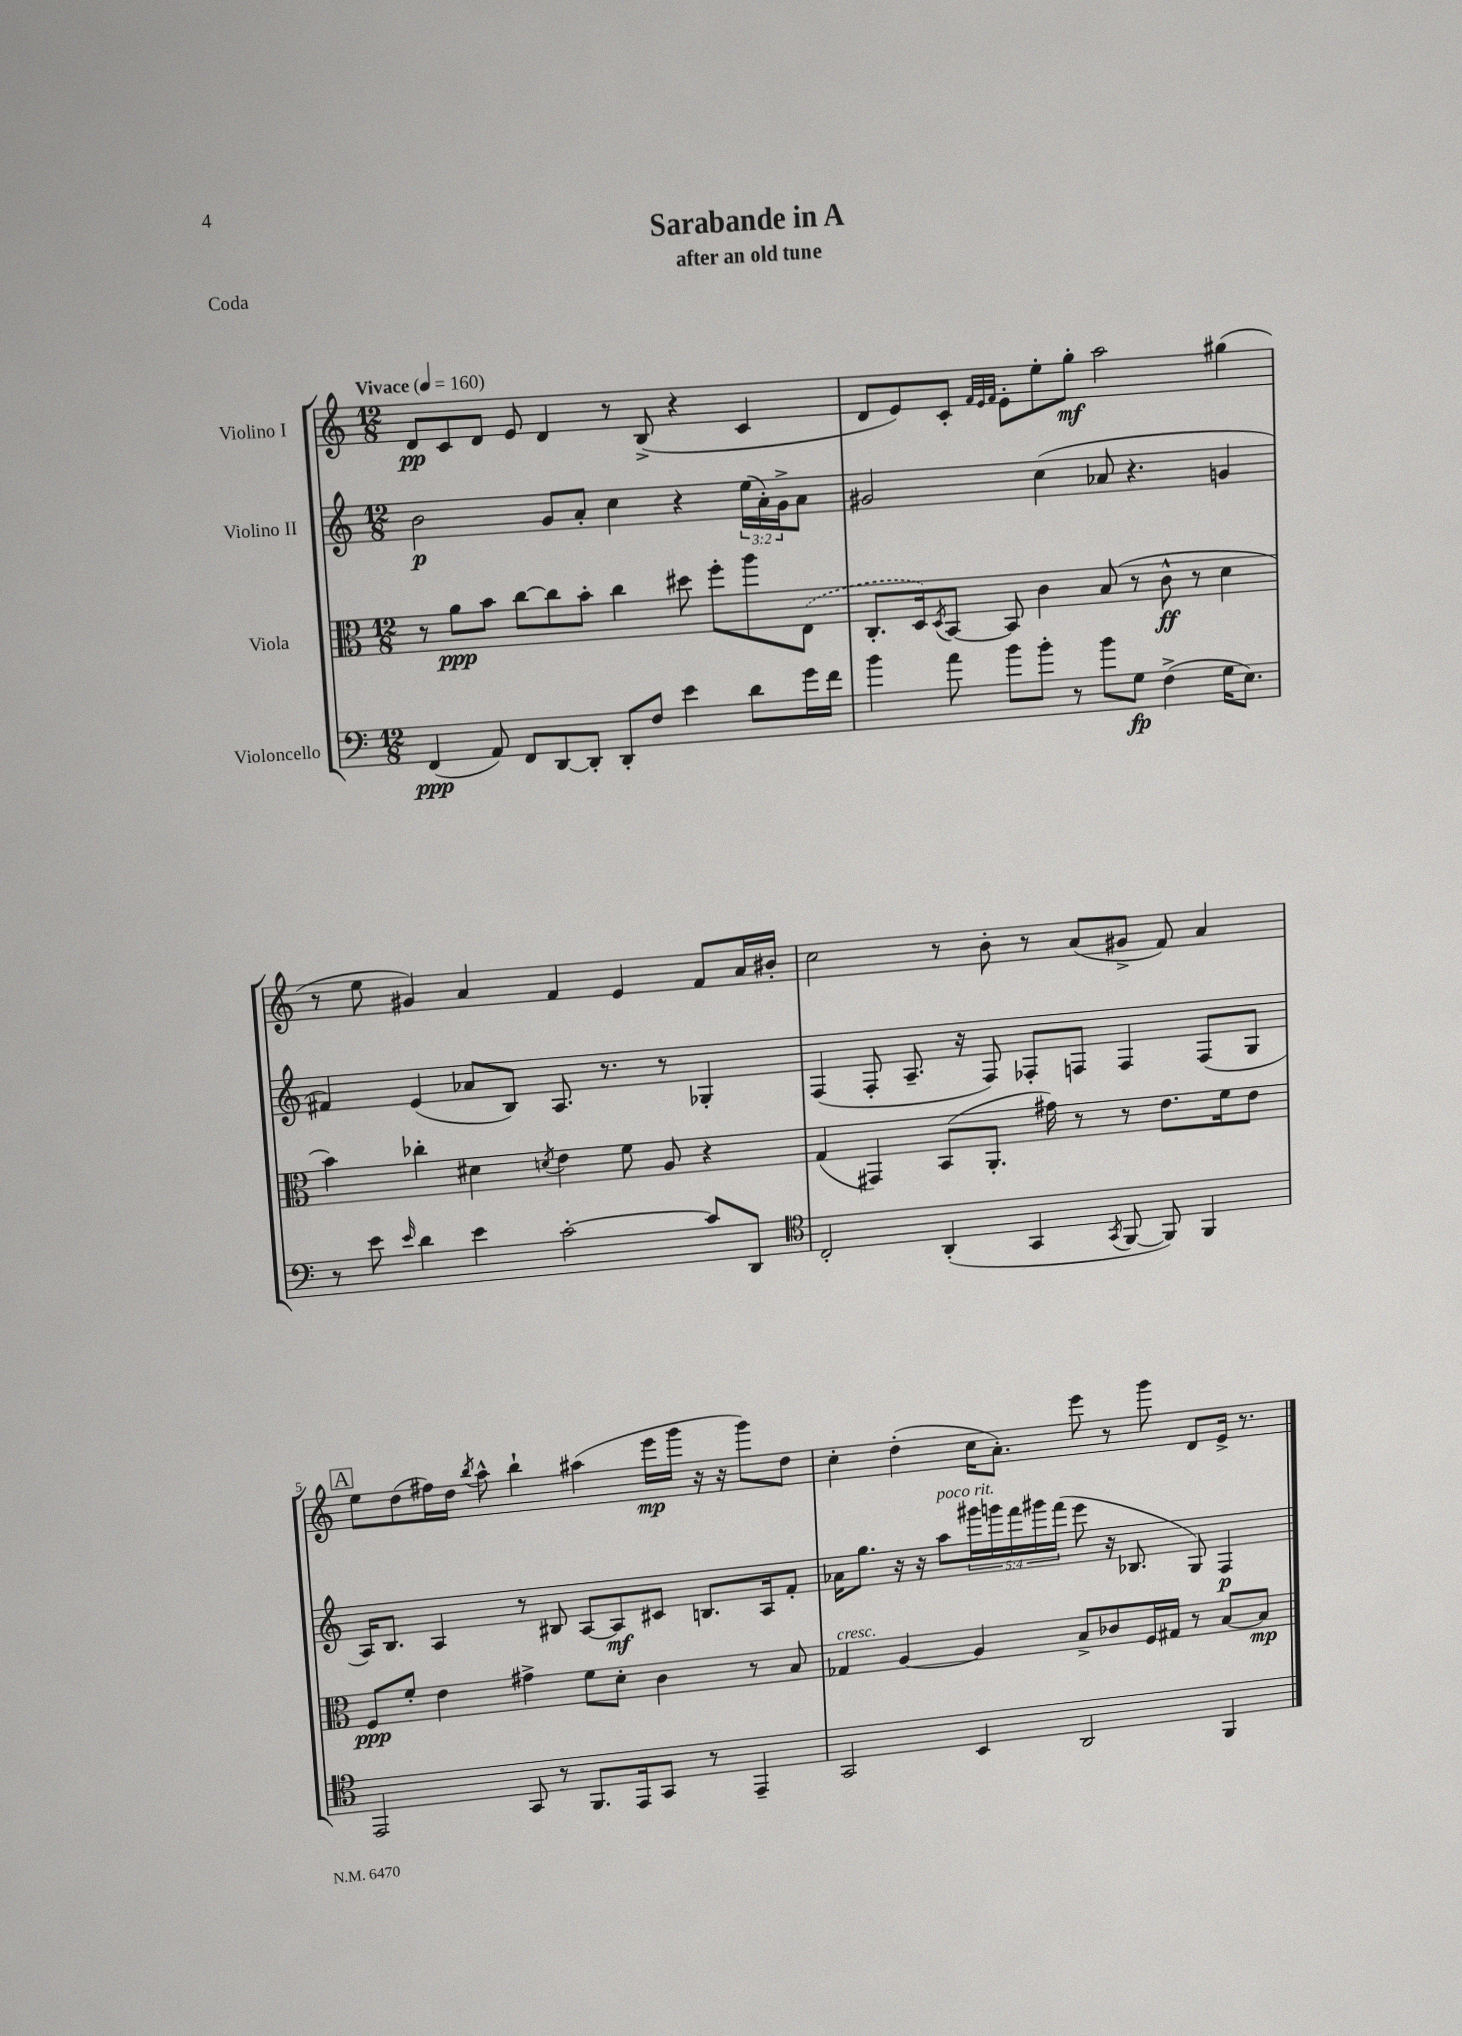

**kern	**dynam	**kern	**dynam	**kern	**dynam	**kern	**dynam
*part4	*part4	*part3	*part3	*part2	*part2	*part1	*part1
*staff4	*staff4	*staff3	*staff3	*staff2	*staff2	*staff1	*staff1
*I"Violoncello	*	*I"Viola	*	*I"Violino II	*	*I"Violino I	*
*clefF4	*	*clefC3	*	*clefG2	*	*clefG2	*
*k[]	*	*k[]	*	*k[]	*	*k[]	*
*M12/8	*	*M12/8	*	*M12/8	*	*M12/8	*
*MM160	*	*MM160	*	*MM160	*	*MM160	*
=1	=1	=1	=1	=1	=1	=1	=1
!	!	!	!	!	!	!LO:TX:a:B:t=Vivace	!
(4FF/	ppp	8r	.	2b\	p	8d/L	pp
.	.	8a\L	ppp	.	.	8c/	.
8AA/)	.	8b\J	.	.	.	8d/J	.
8FF/L	.	[8cc\L	.	.	.	8e/	.
[8DD/	.	8cc\]	.	8g/L	.	4d/	.
8DD'/J]	.	8b'\J	.	8a'/J	.	.	.
8DD'/L	.	4cc\	.	4cc\	.	8r	.
8F/J	.	.	.	.	.	(8B^/	.
4e\	.	8dd#X\	.	4r	.	4r	.
.	.	8ff'\L	.	.	.	.	.
8d\L	.	8aa\	.	(24ee\LL	.	4c/	.
.	.	.	.	24a'\)	.	.	.
.	.	.	.	24g^\J	.	.	.
16g\L	.	(8E\J	.	8a\J	.	.	.
16f\JJ	.	.	.	.	.	.	.
=2	=2	=2	=2	=2	=2	=2	=2
4b\	.	8.C'/L	.	2g#X/	.	8d/L	.
.	.	.	.	.	.	8e/)	.
.	.	16D/k)	.	.	.	.	.
.	.	8qD/	.	.	.	.	.
8a\	.	[8BB/J	.	.	.	8c'/J	.
.	.	.	.	.	.	32qqf/LLL	.
.	.	.	.	.	.	32qqe/	.
.	.	.	.	.	.	32qqf/JJJ	.
8b\L	.	8BB/]	.	.	.	8e'\L	.
8b'\J	.	4c\	.	(4cc\	.	8ee'\	.
8r	.	.	.	.	.	8gg'\J	mf
8b\L	.	(8B/	.	8a-X/	.	2aa\	.
8G\J	fp	8r	.	4.r	.	.	.
(4F^\	.	8c^^\	ff	.	.	.	.
.	.	8r	.	.	.	.	.
16G\KL	.	4d\	.	4gn/	.	(4gg#X\	.
8.E\J)	.	.	.	.	.	.	.
!!LO:LB:g=z
=3	=3	=3	=3	=3	=3	=3	=3
8r	.	4b\)	.	4f#X/)	.	8r	.
8e\	.	.	.	.	.	8ee\	.
16qqe/	.	.	.	.	.	.	.
4d\	.	4cc-X'\	.	(4e/	.	4g#X/)	.
4e\	.	4d#X\	.	8a-X/L	.	4a/	.
.	.	.	.	8B/J)	.	.	.
.	.	8qdn/	.	.	.	.	.
[2c'\	.	4e\	.	8.A/	.	4f/	.
.	.	.	.	8.r	.	.	.
.	.	8f\	.	.	.	4e/	.
.	.	8A/	.	8r	.	.	.
8c/L]	.	4r	.	4G-X'/	.	8f/L	.
8DD/J	.	.	.	.	.	16a/L	.
.	.	.	.	.	.	16b#X'/JJ	.
=4	=4	=4	=4	=4	=4	=4	=4
*clefC4	*	*	*	*	*	*	*
2C'/	.	(4G/	.	(4F/	.	2cc\	.
.	.	4GG#X/)	.	8F'/	.	.	.
.	.	.	.	8.A~/	.	.	.
(4AA'/	.	(8BB/L	.	.	.	8r	.
.	.	.	.	16r	.	.	.
.	.	8.AA'/J	.	8F/)	.	8b'\	.
4GG/	.	.	.	8F-X'/L	.	8r	.
.	.	16g#X\)	.	.	.	.	.
.	.	8r	.	8Fn/J	.	(8a/L	.
8qGG/	.	.	.	.	.	.	.
[8FF/	.	8r	.	4F/	.	8g#X^/J	.
8FF/])	.	8.e\L	.	.	.	8f/)	.
4FF/	.	.	.	(8F/L	.	4a/	.
.	.	16f\k	.	.	.	.	.
.	.	8e\J	.	8G/J	.	.	.
!!LO:LB:g=z
!!LO:REH:place=s1:t=A
=5	=5	=5	=5	=5	=5	=5	=5
2EE/	.	8F/L	ppp	16A/KL)	.	8ee\L	.
.	.	.	.	8.B/J	.	.	.
.	.	8f'/J	.	.	.	(8dd\	.
.	.	4e\	.	4A/	.	16ff#X\L)	.
.	.	.	.	.	.	16dd\JJ	.
.	.	.	.	.	.	8qbb/	.
.	.	.	.	.	.	8aa^^\	.
8GG/	.	4g#X^\	.	8r	.	4bb`\	.
8r	.	.	.	8B#X/	.	.	.
8.FF/L	.	8f\L	.	[8A/L	.	(4aa#X\	.
.	.	8d'\J	.	8A/]	mf	.	.
16EE/k	.	.	.	.	.	.	.
8GG/J	.	4c\	.	8c#X/J	.	16eee\LL	mp
.	.	.	.	.	.	16ggg\JJ	.
8r	.	.	.	8.Bn/L	.	16r	.
.	.	.	.	.	.	16r	.
4EE~/	.	8r	.	.	.	8ggg\L)	.
.	.	.	.	16A/k	.	.	.
.	.	8B/	.	8f'/J	.	8dd\J	.
=6	=6	=6	=6	=6	=6	=6	=6
!	!	!LO:TX:a:i:t=cresc.	!	!	!	!	!
2GG/	.	4G-X/	.	16a-X\KL	.	4cc'\	.
.	.	.	.	8.gg\J	.	.	.
.	.	[4A/	.	16r	.	(4dd'\	.
.	.	.	.	16r	.	.	.
!	!	!	!	!LO:TX:a:i:t=poco rit.	!	!	!
.	.	.	.	8aa\L	.	.	.
4BB/	.	4A/]	.	20ggg#X\L	.	16cc\KL	.
.	.	.	.	20gggn\	.	.	.
.	.	.	.	.	.	8.a'\J)	.
.	.	.	.	20fff\	.	.	.
.	.	.	.	20ggg#X\	.	.	.
.	.	.	.	(20fff\JJ	.	.	.
2AA/	.	8B^/L	.	8eee\	.	8eee\	.
.	.	8c-X/	.	16r	.	8r	.
.	.	.	.	8.B-X/	.	.	.
.	.	16F/L	.	.	.	8ggg\	.
.	.	16G#X/JJ	.	.	.	.	.
.	.	8r	.	8G/)	.	8d/L	.
4FF/	.	[8B/L	.	4F/	p	16e^/Jk	.
.	.	.	.	.	.	8.r	.
.	.	8B/J]	mp	.	.	.	.
==	==	==	==	==	==	==	==
*-	*-	*-	*-	*-	*-	*-	*-
